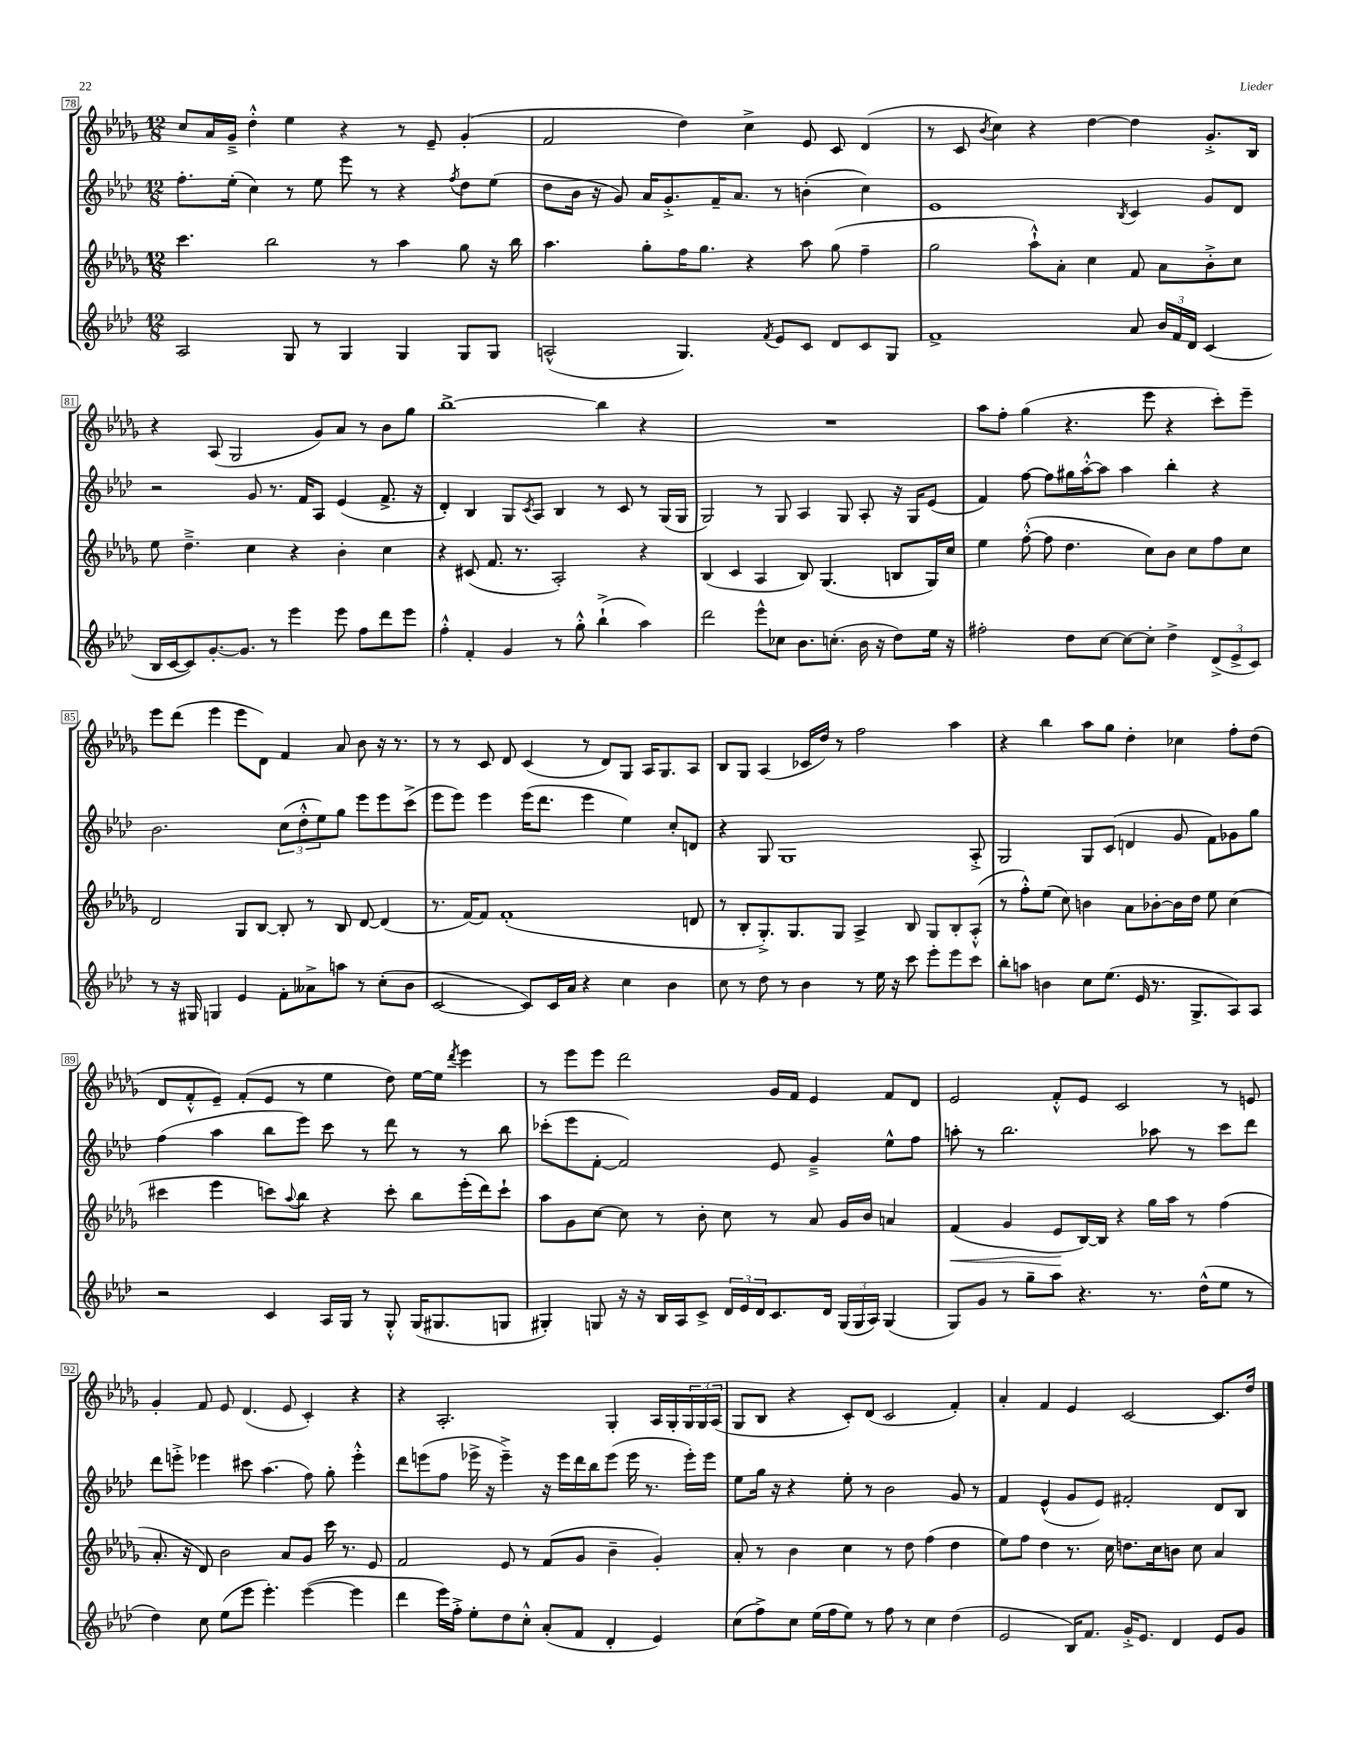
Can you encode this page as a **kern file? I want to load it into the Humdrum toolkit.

**kern	**kern	**dynam	**kern	**kern
*part4	*part3	*part3	*part2	*part1
*staff4	*staff3	*staff3	*staff2	*staff1
*clefG2	*clefG2	*	*clefG2	*clefG2
*k[b-e-a-d-]	*k[b-e-a-d-g-]	*	*k[b-e-a-d-]	*k[b-e-a-d-g-]
*M12/8	*M12/8	*	*M12/8	*M12/8
=78	=78	=78	=78	=78
2A-/	4.ccc\	.	8.ff'\L	8cc/L
.	.	.	.	16a-/L
.	.	.	(16ee-'\Jk	16g-~^/JJ
.	.	.	4cc\)	4dd-'^^\
.	2bb-\	.	.	.
8G/	.	.	8r	4ee-\
8r	.	.	8ee-\	.
4G/	.	.	8eee-\	4r
.	8r	.	8r	.
4G/	4aa-\	.	4r	8r
.	.	.	.	8e-~/
.	.	.	8qff/	.
8G/L	8gg-\	.	8dd-\L	(4g-'/
8G/J	16r	.	(8ee-\J	.
.	16bb-\	.	.	.
=79	=79	=79	=79	=79
(2An^^/	4.aa-\	.	8dd-\L	2f/
.	.	.	16b-\Jk	.
.	.	.	16r	.
.	.	.	8g/)	.
.	8gg-'\L	.	16a-/KL	.
.	.	.	8.g'^/	.
4.G/)	16ff\K	.	.	4dd-\)
.	8.gg-\J	.	.	.
.	.	.	16f~/K	.
.	.	.	8.a-/J	.
.	4r	.	.	4cc^\
8qf/	.	.	.	.
8e-/L	.	.	8r	.
8c/J	8aa-\	.	(4bn'\	8e-/
8d-/L	(8gg-\	.	.	8c/
8c/	4ff~\	.	4cc\)	(4d-/
8G/J	.	.	.	.
=80	=80	=80	=80	=80
1f^	2gg-\	.	1e-	8r
.	.	.	.	8c/
.	.	.	.	8qb-/
.	.	.	.	4cc\)
.	8aa-`^^\L)	.	.	4r
.	8a-'\J	.	.	.
.	4cc\	.	.	[4dd-\
.	.	.	8qB-/	.
8a-/	8f/	.	4c/	4dd-\]
24b-/LL	8a-\L	.	.	.
24f/	.	.	.	.
24d-/JJ	.	.	.	.
(4c/	8b-'^\	.	8g/L	8.g-'^/L
.	8cc\J	.	8d-/J	.
.	.	.	.	16B-/Jk
!!LO:LB:g=z
=81	=81	=81	=81	=81
16B-/LL	8ee-\	.	2r	4r
[16c/J	.	.	.	.
8c/])	4.dd-~^\	.	.	.
[8.g'/	.	.	.	(8A-/
.	.	.	.	2G-/
8.g/J]	.	.	.	.
.	4cc\	.	8g/	.
8r	.	.	8.r	.
4eee-\	4r	.	.	.
.	.	.	16f/KL	.
.	.	.	8A-/J	8g-/L)
8eee-\	4b-'\	.	(4e-/	8a-/J
8ff\L	.	.	.	8r
8ddd-\	4cc\	.	8.f^/	8b-\L
8eee-\J	.	.	.	8gg-\J
.	.	.	16r	.
=82	=82	=82	=82	=82
4ff'^^\	4r	.	4d-'/)	[1bb-^
4f'/	(8c#X/	.	4B-/	.
.	8.f/	.	.	.
4g/	.	.	8G/L	.
.	8.r	.	.	.
.	.	.	8qc/	.
.	.	.	8A-/J	.
8r	2A-'/)	.	4B-/	.
8gg'^^\	.	.	.	.
(4bb-`^\	.	.	8r	4bb-\]
.	.	.	8c/	.
4aa-\)	4r	.	8r	4r
.	.	.	(16G/LL	.
.	.	.	16G/JJ	.
=83	=83	=83	=83	=83
2ddd-\	(4B-/	.	2G/)	1.r
.	4c/	.	.	.
8eee-^^\L	4A-/	.	8r	.
8cc-X\J	.	.	8G/	.
8.b-\L	8B-/)	.	4A-/	.
.	(4.G-/	.	.	.
(8.ccn'\J	.	.	.	.
.	.	.	8G/	.
16b-\	.	.	8A-'/	.
16r	.	.	.	.
8dd-\L)	8Bn/L	.	16r	.
.	.	.	16G/KL	.
16ee-\Jk	16G-/L)	.	(8e-/J	.
16r	16cc/JJ	.	.	.
=84	=84	=84	=84	=84
2ff#X'\	4ee-\	.	4f/)	8aa-\L
.	.	.	.	8ff'\J
.	([8ff'^^\	.	[8ff\	(4gg-\
.	8ff\]	.	8ff\L]	.
8dd-\L	4.dd-\	.	16gg#X\L	4.r
.	.	.	[16aa-'^^\J	.
[8cc\J	.	.	8aa-\J]	.
8cc\L_	.	.	4aa-\	.
8cc'\J]	8cc\L)	.	.	8eee-\
4dd-^\	8b-\J	.	4bb-'\	4r
.	8cc\L	.	.	.
(12d-^/L	8ff\	.	4r	8ccc'\L)
12e-^/	.	.	.	.
.	8cc\J	.	.	8eee-~\J
12c/J)	.	.	.	.
!!LO:LB:g=z
=85	=85	=85	=85	=85
8r	2d-/	.	2.b-\	8eee-\L
16r	.	.	.	(8ddd-\J
16G#X/	.	.	.	.
4Gn/	.	.	.	4eee-\
4e-/	8G-/L	.	.	8eee-\L
.	[8B-/J	.	.	8d-\J)
8f'\L	8B-'/]	.	(12cc\L	4f/
.	.	.	12dd-'^^\	.
8a--X^\	8r	.	.	.
.	.	.	12ee-\)	.
8aan\J	8B-/	.	8gg\J	8a-/
8r	[8d-/	.	8eee-\L	8b-\
(8cc'\L	(4d-/]	.	8eee-\	16r
.	.	.	.	8.r
8b-\J	.	.	(8ccc^\J	.
=86	=86	=86	=86	=86
[2c/	8.r	.	8eee-\L	8r
.	.	.	8eee-\J)	8r
.	[16f/KL)	.	.	.
.	8f/J]	.	4eee-\	8c/
.	(1f'	.	.	8d-/
8c/L])	.	.	(16eee-\KL	(4c/
.	.	.	8.ddd-\J	.
16c/L	.	.	.	.
16a-/JJ	.	.	.	.
4r	.	.	4eee-\	8r
.	.	.	.	8d-/L)
4cc\	.	.	4ee-\)	8G-/J
.	.	.	.	16A-/KL
.	.	.	.	8.G-/
4b-\	.	.	8cc'/L	.
.	8dn/	.	8dn/J	8A-/J
=87	=87	=87	=87	=87
8cc\	8r	.	4r	8B-/L
8r	8B-'/L	.	.	8G-/J
8dd-\	8.G-'^/)	.	8G/	(4A-/
8r	.	.	1G	.
.	8.G-/	.	.	.
4b-\	.	.	.	16c-X/LL
.	.	.	.	16dd-/JJ)
.	8G-/J	.	.	8r
8r	4A-^/	.	.	2ff\
16ee-\	.	.	.	.
16r	.	.	.	.
8ccc\	8B-/	.	.	.
8eee-'\L	8G-/L	.	.	.
8eee-\	8B-'/	.	.	4aa-\
8ccc\J	(8A-'^^/J	.	8A-'^/	.
=88	=88	=88	=88	=88
8bb-'\L	8r	.	2G/	4r
8aan\J	8ff'^^\L)	.	.	.
4bn\	(8ee-\J	.	.	4bb-\
.	8cc\)	.	.	.
8cc\L	4bn\	.	8G/L	8aa-\L
(8.ee-\J	.	.	(8c/J	8gg-\J
.	8a-\L	.	4dn/	4dd-'\
16e-/	.	.	.	.
8.r	[8b-X'\	.	.	.
.	16b-\L]	.	8g/	4cc-X\
8.G^/L	16dd-\JJ	.	.	.
.	8ee-\	.	8f\L)	.
8A-/)	(4cc\	.	8g-X\	8ff'\L
8A-/J	.	.	8gg\J	(8dd-\J
!!LO:LB:g=z
=89	=89	=89	=89	=89
2r	4ccc#X\	.	(4ff\	8d-/L
.	.	.	.	8f'^^/
.	4eee-\	.	4aa-\	8e-~/J)
.	.	.	.	(8f'/L
4c/	8cccn\L)	.	8bb-\L	8e-/J
.	8qqaa-/	.	.	.
.	8bb-\J	.	8eee-\J)	8r
16A-/LL	4r	.	8ccc\	4ee-\
16G/JJ	.	.	.	.
8r	.	.	8r	.
8G'^^/	8ccc'\	.	8ddd-\	8dd-\)
(16G/KL	8bb-\L	.	8r	[16ee-\LL
8.G#X/	.	.	.	16ee-\JJ]
.	.	.	.	8qddd-/
.	(16eee-'\L	.	8r	4eee-\
.	16ddd-\J)	.	.	.
8Gn/J	8ccc`\J	.	8bb-\	.
=90	=90	=90	=90	=90
4G#X'/)	8aa-\L	.	(8ccc-X'\L	8r
.	8g-\	.	8eee-\	8eee-\L
8Gn/	[8cc\J	.	[8f'\J	8eee-\J
16r	8cc\]	.	2f/])	2ddd-\
16r	.	.	.	.
16B-/LL	8r	.	.	.
16A-/J	.	.	.	.
8c^/J	8b-'\	.	.	.
24d-/LL	8cc\	.	.	.
24e-/	.	.	.	.
24d-/J	.	.	.	.
8.c/	8r	.	8e-/	16g-/LL
.	.	.	.	16f/JJ
.	8a-/	.	4g~^/	4e-/
16d-/Jk	.	.	.	.
(24G/LL	16g-/LL	.	.	.
24G/	.	.	.	.
.	16b-/JJ	.	.	.
24A-/JJ)	.	.	.	.
(4G/	4an/	.	8ee-^^\L	8f/L
.	.	.	8ff\J	8d-/J
=91	=91	=91	=91	=91
!	!	!LO:HP:b	!	!
8G/L)	(4f/	<	8aan'\	2e-/
8g/J	.	.	8r	.
8r	4g-/	.	2.bb-\	.
8gg~\L	.	.	.	.
8aa-\J	8e-/L	.	.	8f'^^/L
4.r	[16B-/L)	[	.	8e-/J
.	16B-/JJ]	.	.	.
.	4r	.	.	2c/
8.r	16gg-\LL	.	8aa-X\	.
.	16aa-\JJ	.	.	.
.	8r	.	8r	.
(16dd-^^\KL	.	.	.	.
8ee-\J	(4ff\	.	8ccc\L	8r
8r	.	.	8ddd-\J	8en/
!!LO:LB:g=z
=92	=92	=92	=92	=92
4dd-\)	8.a-'/	.	8ddd-\L	4g-'/
.	.	.	8eeen'^\J	.
.	16r	.	.	.
8cc\	8d-/)	.	4eee-X\	8f/
(8ee-\L	2b-\	.	.	8e-/
8eee-\J	.	.	8ccc#X\	(4.d-/
4.eee-'\)	.	.	(4.aa-\	.
.	8a-/L	.	.	8e-/
([4eee-\	8g-/J	.	8ff\)	4c'/)
.	16ccc\	.	8gg'\	.
.	8.r	.	.	.
4eee-\]	.	.	4eee-'^^\	4r
.	8e-/	.	.	.
=93	=93	=93	=93	=93
4ddd-\	2f/	.	8ddd-\L	4r
.	.	.	(8eeen\	.
16eee-\LL)	.	.	8ff\J	2.A-'/
16ff'^\JJ	.	.	.	.
8ee-'\L	.	.	16eee-X^\	.
.	.	.	16r	.
8dd-\	8e-/	.	4eee-~^\)	.
8cc'^^\J	8r	.	.	.
(8a-'/L	(8f/L	.	16r	.
.	.	.	16eee-\LL	.
8f/J	8g-/J	.	16ddd-\	.
.	.	.	16bb-\J	.
4d-'/	4b-~\	.	(8eee-\J	4G-'/
.	.	.	16eee-\	.
.	.	.	8.r	.
4e-/)	4g-'/)	.	.	16A-/LL
.	.	.	.	16G-'/
.	.	.	16eee-'\LL)	24G-/
.	.	.	.	24G-/
.	.	.	16eee-\JJ	.
.	.	.	.	(24A-/JJ
=94	=94	=94	=94	=94
(8cc\L	8a-'/	.	8ee-\L	8G-/L
8ff^\)	8r	.	16gg\Jk	8B-/J
.	.	.	16r	.
8cc\J	4b-\	.	4r	4r
(16ee-\LL	.	.	.	.
16ff\J	.	.	.	.
8ee-\J)	4cc\	.	8ee-'\	8c'/L)
8r	.	.	8r	(8d-/J
8ff\	8r	.	2b-\	2c/
8r	8dd-\	.	.	.
4cc\	(4ff\	.	.	.
(4dd-\	4dd-\	.	8g/	4f'/)
.	.	.	8r	.
=95	=95	=95	=95	=95
2e-/	8ee-\L)	.	4f/	4a-'/
.	8ff\J	.	.	.
.	4dd-\	.	(4e-^^/	4f/
16B-/KL)	8.r	.	8g/L	4e-/
8.f/J	.	.	.	.
.	.	.	8e-/J)	.
.	16cc\	.	.	.
16g'^/KL	8.ddn\L	.	2f#X'/	[2c/
8.e-/J	.	.	.	.
.	16cc\k	.	.	.
4d-/	8bn\J	.	.	.
.	8cc\	.	.	.
8e-/L	4a-/	.	8d-/L	8.c/L]
8g/J	.	.	8B-/J	.
.	.	.	.	16dd-/Jk
==	==	==	==	==
*-	*-	*-	*-	*-
